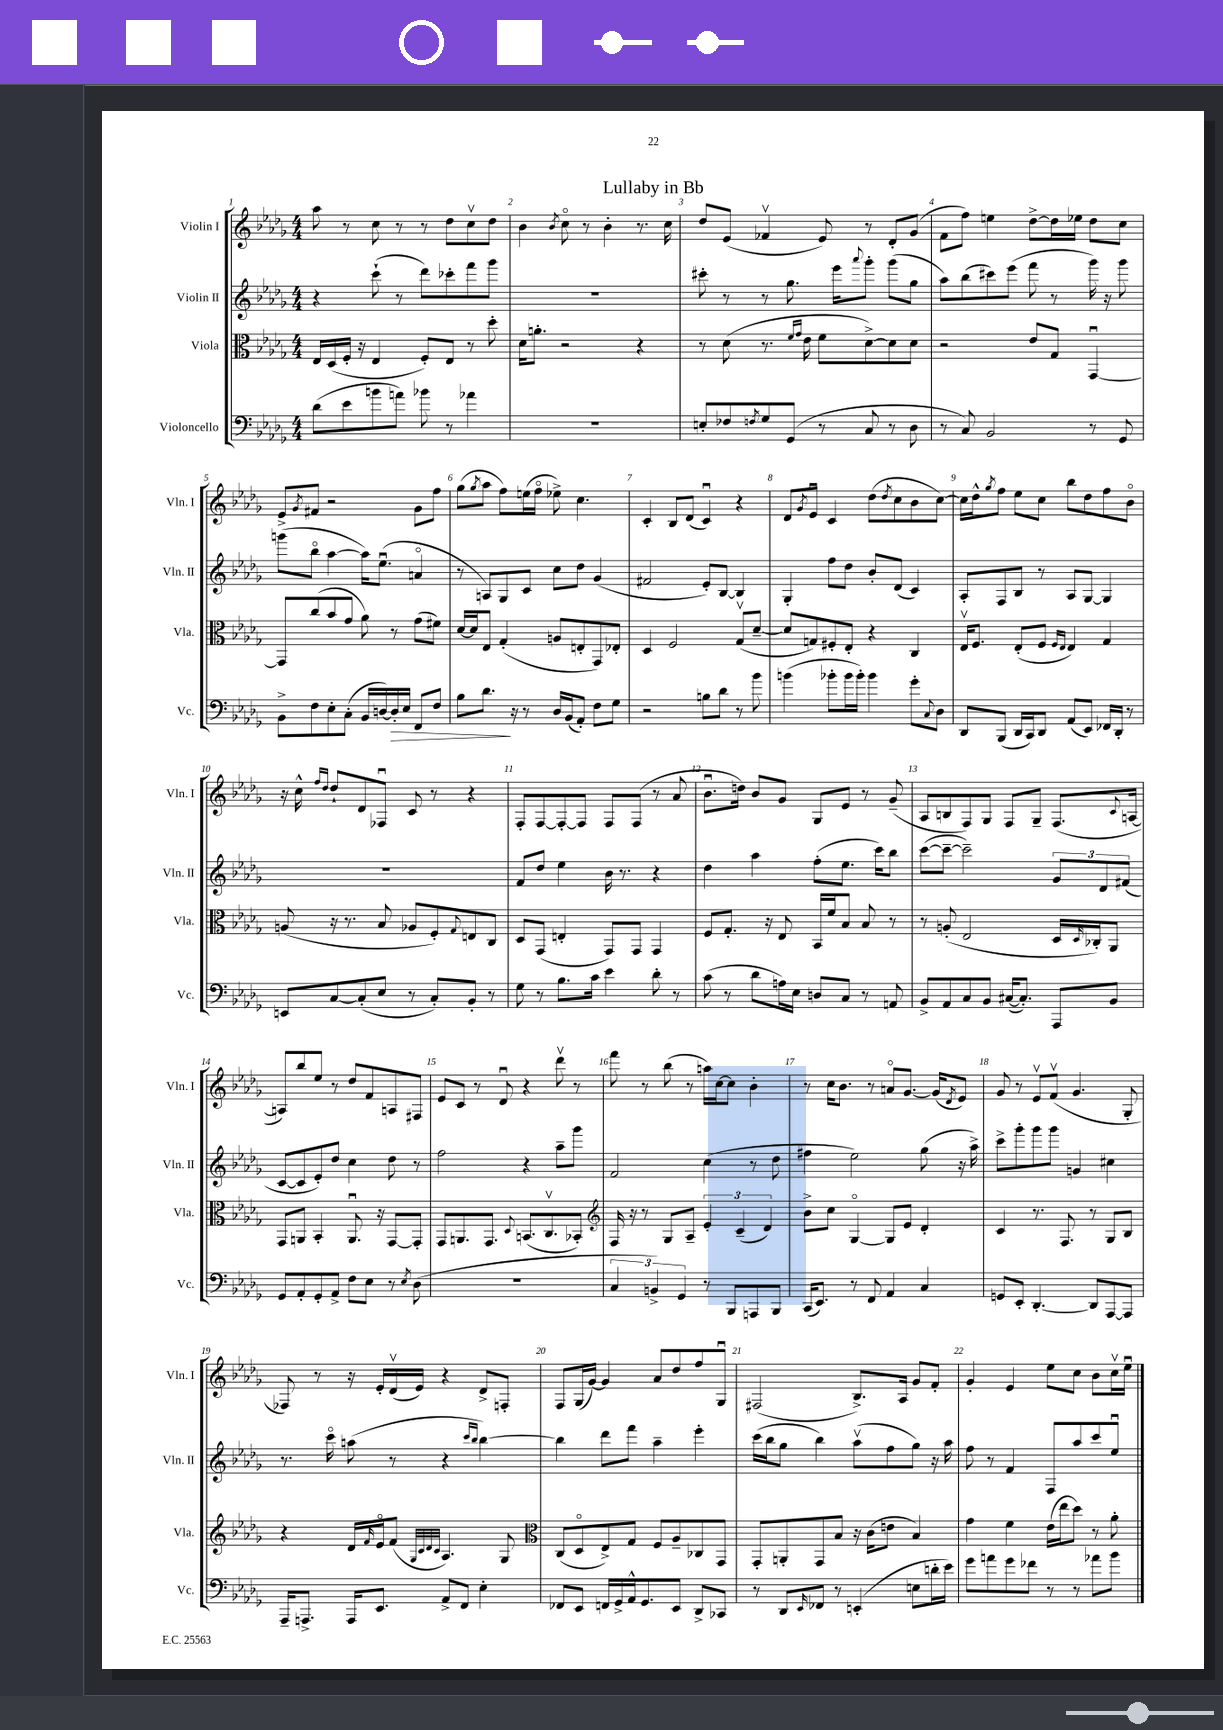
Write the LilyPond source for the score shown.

\header { title = "Lullaby in Bb" }
<<
\new StaffGroup <<
\new Staff = "s0" \with { instrumentName = "Violin I" shortInstrumentName = "Vln. I" } {
    \clef treble \key des \major \numericTimeSignature \time 4/4
    aes''8 r8 c''8 r8 r8 des''8 c''8\upbow des''8 |
    bes'4 \acciaccatura { bes'8 } c''8\flageolet r8 bes'4-. r8. c''16 |
    des''8 ees'8( fes'4\upbow ees'8) r8 des'8-. ges'8( |
    f'8 f''8) e''4 des''8~-> des''16 ees''16 des''8 c''8 |
    ees'8-> \acciaccatura { ges'8 } fis'8 r2 ges'8 f''8 |
    ges''8( \acciaccatura { ges''8 } aes''8 f''8) e''16( f''16\flageolet ees''8->) c''4. |
    c'4-. bes8 des'8( c'4\downbow) r4 |
    des'8 \acciaccatura { ges'8 } ees'8\downbow c'4 des''8( \acciaccatura { des''8 } c''8 bes'8 c''8~) |
    c''16 des''16-^ \acciaccatura { ges''8 } f''8 ees''8 c''8 bes''8 des''8 f''8 bes'8\flageolet |
    r16 c''16-^ \grace { f''16 des''16 } des''8-! des'8 fes8\downbow c'8 r8 r4 |
    f8-. f8~ f8~-. f8 f8 f8( r8 aes'8 |
    bes'8.\downbow d''16) bes'8 ges'8 ges8 ees'8 r8 ges'8--( |
    aes8 b8 f8) ges8 f8 ges8-- f8.( \appoggiatura { c'8 } a16~ |
    a8) bes''8 ees''8 r8 des''8 f'8 a8 fis8 |
    ees'8 c'8 r8 des'8\downbow r4 des'''8\upbow r8 |
    f'''8 r8 bes''8( r8 a''16) c''16~ c''8 bes'4-. |
    r8 c''16 bes'8. r8 a'8\flageolet ges'8.~ ges'16( \acciaccatura { des'8 } ees'8) |
    ges'8 r8 ees'8\upbow f'8\upbow( ges'4. ges8-. |
    fes8) r8 r16 ees'16-. des'16\upbow( ees'16) r4 des'8-> f8-. |
    f8 ges16( ges'16~) ges'4 aes'8 des''8 f''8 ges8\downbow |
    fis2( bes8.->) aes16 ges'8 f'8-. |
    ges'4-. ees'4 ees''8 c''8 bes'8 c''16\upbow ees''16\downbow \bar "|." |
}
\new Staff = "s1" \with { instrumentName = "Violin II" shortInstrumentName = "Vln. II" } {
    \clef treble \key des \major \numericTimeSignature \time 4/4
    r4 c'''8-!( r8 des'''8) ces'''8-. f'''8 ges'''8 |
    R1 |
    cis'''8-. r8 r8 ges''8. ees'''16 \appoggiatura { aes'''8 } ges'''8-. ges'''8( ges''8 |
    aes''8) bes''8( cis'''8) ees'''8( f'''8 r8 ges'''16) r16 ges'''8 |
    g'''8( bes''8\flageolet aes''4~ aes''16) ees''8.\downbow( a'4\flageolet |
    r8 a8) ges8 c'8 c''8 des''8 ges'4( |
    fis'2 ees'8-.) bes8~ bes4 |
    ges4-. f''8 des''8 bes'8-. des'8( c'4) |
    aes8-. f8 bes8 r8 aes8 ges8~ ges4 |
    R1 |
    f'8 des''8 ees''4 bes'16 r8. r4 |
    des''4 aes''4 f''8-.( ees''8. c'''16) bes''8 |
    c'''8~( c'''8~-- c'''2--) \tuplet 3/2 { ges'8 des'8 fis'8( } |
    c'8~ c'8 ees'8-.) des''8 c''4 des''8 r8 |
    f''2 r4 aes''8-- ges'''8 |
    f'2 c''4( r8 des''8 |
    fis''4 ees''2) ges''8( r16 aes''16->) |
    c'''8-> ges'''8-. ges'''8 ges'''8 g'4 cis''4 |
    r8. c'''16\flageolet a''8( r8 r4 \grace { c'''16 bes''16 } bes''4~) |
    bes''4 des'''8 f'''8 aes''4-- ees'''4-. |
    c'''16( bes''16 ges''8 bes''4) aes''8\upbow( f''8 ges''8) r16 aes''16 |
    f''8 r8 f'4 f8 aes''8 c'''8 ees''8\downbow \bar "|." |
}
\new Staff = "s2" \with { instrumentName = "Viola" shortInstrumentName = "Vla." } {
    \clef alto \key des \major \numericTimeSignature \time 4/4
    ees16 des16( f16-. r16 ees4 f8-.) ees8 r8 des''8-. |
    des'16 a'8.-. r2 r4 |
    r8 des'8( r8. \grace { f'16 ges'16 } ees'16 f'8 des'8~->) des'8 des'8 |
    r2 ees'8 ges8 ges,4~\downbow |
    ges,8 c''8( bes'8 ges'8 aes'8) r8 ges'8( fis'8) |
    des'16~ des'16 ees8 ges4-.( a8 e8-. ges,8) ees8-. |
    des4 f2 ges8\upbow( des'8~-- |
    des'8 g8) fis8-. ees8-. r4 c4 |
    ees16\upbow f8. ees8-.( f8 \grace { f16 ees16 } ees4) ges4 |
    a8( r16 r8. bes8 aes8 f8-.) \appoggiatura { ges8 } e8 c8 |
    des8 ges,8( e4-. ges,8) ges,8 ges,4 |
    f8 ges8.-. r16 ees8 bes,16 f'16 bes8 bes8 r8 |
    r8 a8-.( ees2 des16 \grace { des16 } ces16-.) aes,8 |
    ges,8 a,8 bes,4-. a,8.\downbow r16 ges,8~ ges,8-. |
    ges,8 a,8. ges,8. \appoggiatura { des8 } b,8.( c8.\upbow bes,8-.) |
    \clef treble f16 r16 r8 ges8 aes8-- \tuplet 3/2 { ees'4-. c'4--( des'4) } |
    bes'8-> c''8 ges4~\flageolet ges8 ees'8 des'4-. |
    c'4 r8. f8. r8 ges8 bes8 |
    r4 des'16 \grace { f'16 } ees'16\flageolet f'8( \grace { ges32 c'32 des'32 c'32 } aes4.) ges8 |
    \clef alto c8( des8\flageolet ees8->) ges8 f8 aes8-- ces8 ges,8 |
    ges,8-. a,8-. ges,8 bes8 r16 c'16( e'8 bes4) |
    ges'4 f'4 ees'16( ees''16 des''8) r8 aes'8-. \bar "|." |
}
\new Staff = "s3" \with { instrumentName = "Violoncello" shortInstrumentName = "Vc." } {
    \clef bass \key des \major \numericTimeSignature \time 4/4
    des'8( ees'8 b'8 a'8) bes'8 r8 aes'4 |
    R1 |
    e8-. fes8 \acciaccatura { f8 } ges8 ges,8( r8 c8 r8 des8 |
    r8 c8) bes,2 r8 ges,8 |
    bes,8-> f8 ees8-. c8-.( bes,16 d16~) d16-.\> ees16 f,8 f8 |
    bes8 des'8.\! r16 r8 des16 bes,16( aes,8-.) f8 ges8 |
    r2 b8 des'8 r8 bes'8 |
    b'4( bes'8-. bes'16 bes'16-.) bes'4 ges'8-. \appoggiatura { c8 } des8 |
    des,8 bes,,8( des,16 c,16) des,8 aes,8( ees,8) fes,16 des,16-. r8 |
    e,8 c8~ c8-.( ees8 r8 c8-.) bes,8-. r8 |
    ges8 r8 bes8. c'16 ees'4 des'8-. r8 |
    c'8( r8 des'8 a16) ees16 d8 c8 r8 a,8 |
    bes,8-> aes,8 c8 bes,8 cis16~( cis8.-.) aes,,8 bes,8 |
    ges,8 aes,8-. ges,8-. aes,8-> f8 ees8 r8 \acciaccatura { ees8 } des8( |
    R1 |
    \tuplet 3/2 { c4 b,4->) ges,4 } r8 bes,,8 a,,8 bes,,8 |
    c,16( ees,8.) r8 f,8 aes,4 c4 |
    g,8 ees,8-. des,4.~-. des,8 aes,,8~ aes,,8 |
    aes,,16-- a,,8.-> a,,16 ees,8. aes,8-> f,8 ees4-. |
    fes,8 ees,8 f,16 ges,16-> aes,16-^ ges,8. ees,8 des,8-> ces,8 |
    r8 des,8 \grace { ees,16 } fes,8 r8 e,4-.( e8 d'16-. ees'16) |
    ges'8 a'8 ges'8 fes'8 r8 r8 aes'8 bes'8 \bar "|." |
}
>>
>>
